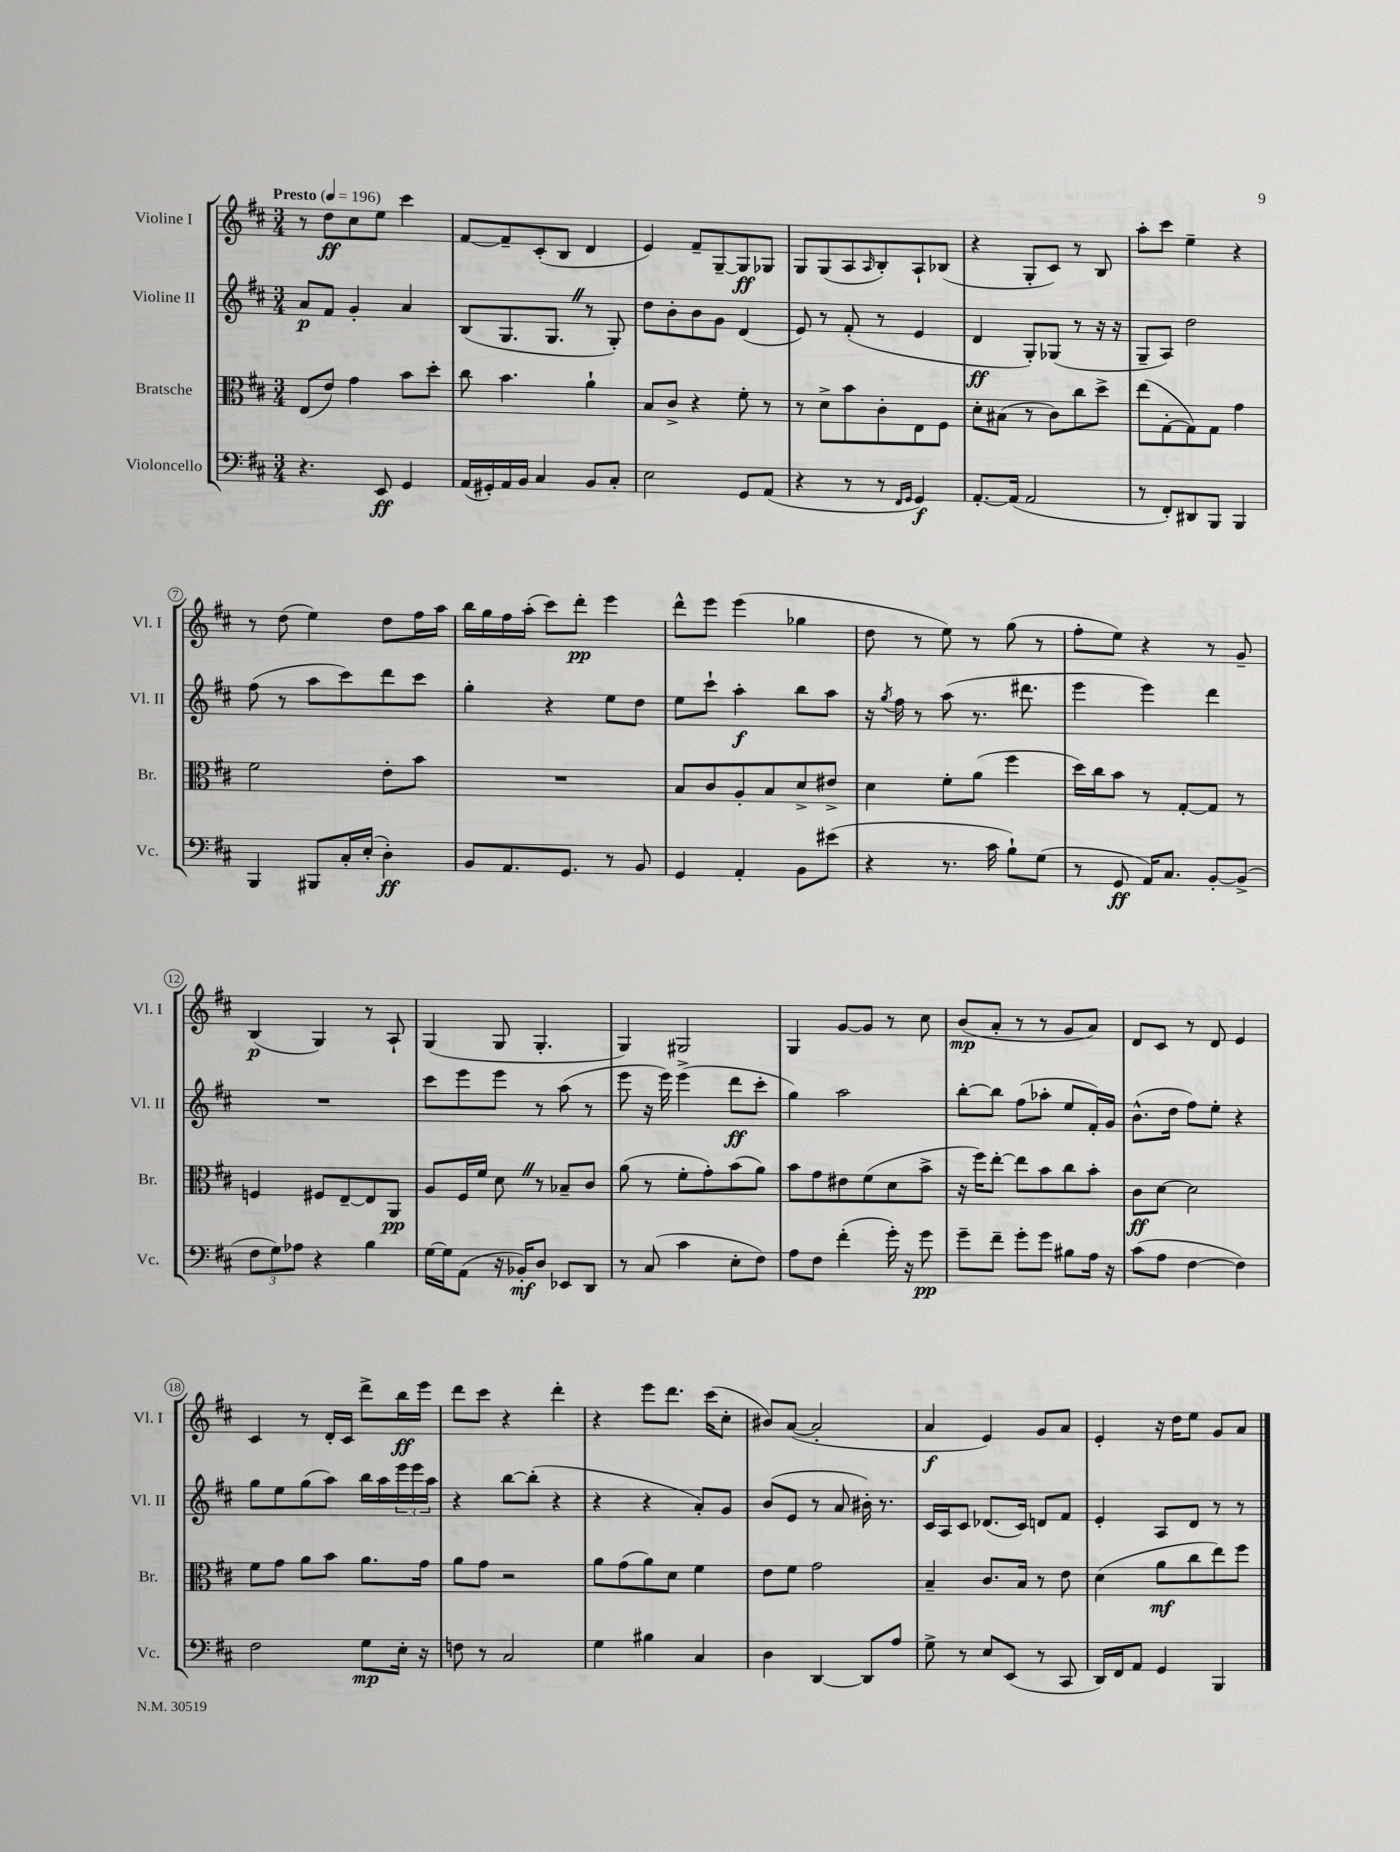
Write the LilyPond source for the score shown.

<<
\new StaffGroup <<
\new Staff = "s0" \with { instrumentName = "Violine I" shortInstrumentName = "Vl. I" } {
    \clef treble \key d \major \numericTimeSignature \time 3/4 \tempo "Presto" 4 = 196
    r8 d''8\ff cis''8 e''8 cis'''4 |
    fis'8~ fis'8-- cis'8-.( b8 d'4 |
    e'4) fis'8-- g8~-- g8\ff ges8 |
    g8 g8( a8 \grace { a16 } b8-.) a8-! bes8( |
    r4 g8-. cis'8) r8 b8 |
    a''8-. cis'''8 e''4-- r4 |
    r8 d''8( e''4) d''8 fis''16 a''16 |
    b''16 g''16 fis''16 a''16-.( cis'''8) d'''8-.\pp e'''4 |
    d'''8-^ e'''8 e'''4( ges''4 |
    d''8 r8 e''8) r8 g''8( r8 |
    fis''8-. e''8) r4 r8 g'8-- |
    b4\p( g4) r8 a8-! |
    g4( g8 g4.-. |
    g4) gis2 |
    g4 g'8~ g'8 r8 cis''8 |
    b'8\mp( a'8-. r8 r8 g'8 a'8) |
    d'8 cis'8 r8 d'8 e'4 |
    cis'4 r8 d'16-. cis'16 d'''8-> b''16\ff e'''16 |
    d'''8 cis'''8 r4 d'''4-. |
    r4 e'''8 d'''8. cis'''16( cis''8-. |
    bis'8) a'8~( a'2-. |
    a'4\f e'4) g'8 a'8 |
    e'4-. r16 d''16 e''8 g'8 a'8 \bar "|." |
}
\new Staff = "s1" \with { instrumentName = "Violine II" shortInstrumentName = "Vl. II" } {
    \clef treble \key d \major \numericTimeSignature \time 3/4
    a'8\p fis'8 g'4-. a'4 |
    b8( g8. g8. \once \override BreathingSign.text = \markup { \musicglyph "scripts.caesura.straight" } \breathe r8 g8-.) |
    d''8 b'8-. b'8 g'8 d'4( |
    e'8) r8 fis'8-.( r8 e'4 |
    d'4\ff g8-.) ges8( r8 r16 r16 |
    g8-- a8) d''2 |
    fis''8( r8 a''8 cis'''8) d'''8 cis'''8 |
    g''4-. r4 e''8 d''8 |
    e''8 cis'''8-! a''4-.\f b''8 a''8 |
    r16 \acciaccatura { g''8 } fis''16 r8 a''8( r8. dis'''8. |
    e'''4 e'''4) d'''4 |
    R2. |
    cis'''8 e'''8 e'''8 r8 a''8( r8 |
    e'''8 r16 e'''16) e'''4->( d'''8\ff cis'''8-. |
    g''4) a''2 |
    b''8~-. b''8 fis''8( aes''8-. e''8 fis'16-.) g'16 |
    b'8.-^( d''16 fis''8) e''8-. r4 |
    g''8 e''8 g''8( a''8) b''16 a''16 \tuplet 3/2 { e'''16 e'''16 a''16 } |
    r4 b''8~ b''8-.( r4 |
    r4 r4 a'8-.) g'8 |
    b'8( e'8 r8 a'8 bis'16-.) r8. |
    cis'16 a16 cis'8 des'8.( cis'16) d'8 fis'8 |
    e'4-. a8 d'8 r8 r8 \bar "|." |
}
\new Staff = "s2" \with { instrumentName = "Bratsche" shortInstrumentName = "Br." } {
    \clef alto \key d \major \numericTimeSignature \time 3/4
    e8( e'8) g'4 b'8 d''8-. |
    cis''8 b'4. a'4-! |
    b8 cis'8-> r4 fis'8-. r8 |
    r8 d'8-> b'8 cis'8-. e8 fis8 |
    d'8-. bis8( r8 cis'8) cis''8 d''8-> |
    e''8( g8~-. g8) g8 g'4 |
    fis'2 e'8-. b'8 |
    R2. |
    b8 cis'8 a8-. b8 d'8-> eis'8-> |
    d'4 fis'8-. a'8( fis''4 |
    d''16) cis''16 b'8 r8 g8~-. g8 r8 |
    f4 fis8 e8~-- e8 a,8\pp |
    a8 fis16 fis'16 d'8 \once \override BreathingSign.text = \markup { \musicglyph "scripts.caesura.straight" } \breathe r8 bes8-- cis'8 |
    a'8( r8 fis'8-. g'8-.) b'8( a'8) |
    b'8 g'8 eis'8 fis'8( d'8 b'8-> |
    r16 fis''16) e''8~-. e''8 b'8 cis''8 b'8-. |
    cis'8\ff d'8~ d'2 |
    fis'8 g'8 a'8 b'8 a'8. g'16 |
    a'8 g'8 r2 |
    a'8 g'8( a'8) d'8 fis'4 |
    e'8 fis'8 g'2 |
    b4-- cis'8. b16 r8 e'8 |
    d'4( a'8\mf cis''8 e''8) fis''8 \bar "|." |
}
\new Staff = "s3" \with { instrumentName = "Violoncello" shortInstrumentName = "Vc." } {
    \clef bass \key d \major \numericTimeSignature \time 3/4
    r4. e,8\ff g,4 |
    a,16( gis,16-.) a,16 b,16 cis4 b,8 cis8-. |
    e2 g,8 a,8( |
    r4 r8 r8 \grace { fis,16 g,16 } g,4\f) |
    a,8.~-. a,16( a,2 |
    r8 fis,8-.) dis,8 b,,8 b,,4 |
    b,,4 bis,,8 cis16-. e16-.( d4-.\ff) |
    b,8 a,8. g,8. r8 b,8 |
    g,4 a,4-. b,8 eis'8( |
    r4 r8. cis'16 b8-!) g8( |
    r8 g,8\ff a,16) cis8. b,8~-. b,8->( |
    \tuplet 3/2 { fis8 g8) aes8 } r4 b4 |
    g16~ g16 a,8( r16 bes,16-.\mf) d8 ees,8 d,8 |
    r8 cis8( cis'4 e8-. fis8) |
    a8 fis8 fis'4-.( g'16-.) r16 g'8\pp |
    g'8-- fis'8-- g'8-. g'8 bis8 a16 r16 |
    cis'8( a8 fis4~ fis4) |
    fis2 g8\mp e16-. r16 |
    f8 r8 cis2 |
    g4 bis4 cis4 |
    d4 d,4~ d,8 a8 |
    g8-> r8 e8 e,8( r8 cis,8 |
    d,16) fis,16 a,8 g,4 b,,4 \bar "|." |
}
>>
>>
\layout { \context { \Score \override BarNumber.stencil = #(make-stencil-circler 0.1 0.3 ly:text-interface::print) } }
